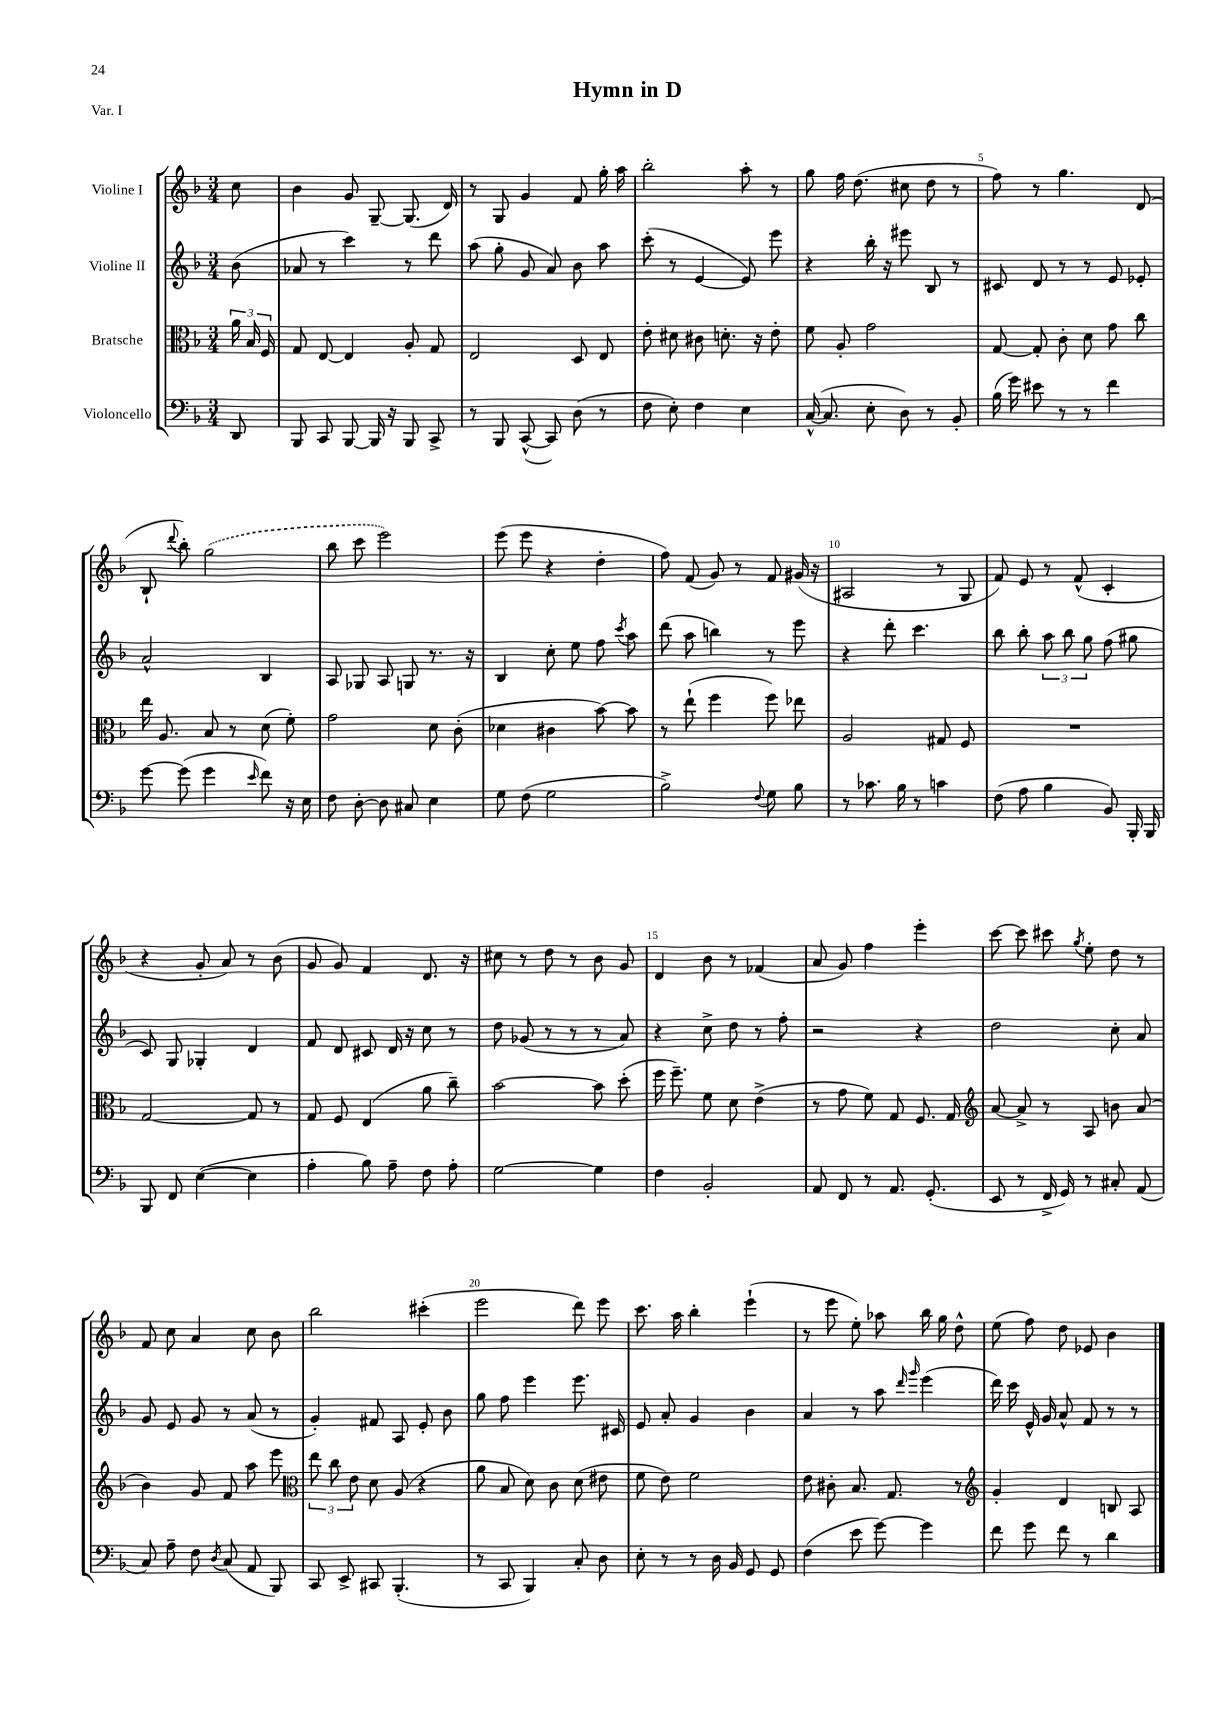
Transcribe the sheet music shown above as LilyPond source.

\header { title = "Hymn in D" piece = "Var. I" }
<<
\new StaffGroup <<
\new Staff = "s0" \with { instrumentName = "Violine I" } {
    \clef treble \key f \major \numericTimeSignature \time 3/4 \partial 8
    \autoBeamOff c''8 |
    bes'4 g'8 g8~-- g8.( d'16) |
    r8 g8 g'4 f'8 g''16-. a''16 |
    bes''2-. a''8-. r8 |
    g''8 f''16 d''8.( cis''8 d''8 r8 |
    f''8) r8 g''4. d'8( |
    bes8-! \appoggiatura { d'''8 } bes''8-.) \once \slurDashed g''2( |
    bes''8 c'''8 e'''2) |
    e'''8( e'''8 r4 d''4-. |
    f''8) f'8( g'8) r8 f'8 gis'16( r16 |
    ais2 r8 g8 |
    f'8) e'8 r8 f'8-^( c'4-. |
    r4 g'8-. a'8) r8 bes'8( |
    g'8 g'8) f'4 d'8. r16 |
    cis''8 r8 d''8 r8 bes'8 g'8 |
    d'4 bes'8 r8 fes'4( |
    a'8 g'8) f''4 e'''4-. |
    c'''8~ c'''8 cis'''8 \acciaccatura { g''8 } e''8-. d''8 r8 |
    f'8 c''8 a'4 c''8 bes'8 |
    bes''2 cis'''4-.( |
    e'''2 d'''8) e'''8 |
    c'''8. a''16 bes''4-. e'''4-!( |
    r8 e'''8 e''8-.) aes''8 bes''16 g''16 d''8-^ |
    e''8( f''8) d''8 ees'8 bes'4 \bar "|." |
}
\new Staff = "s1" \with { instrumentName = "Violine II" } {
    \clef treble \key f \major \numericTimeSignature \time 3/4 \partial 8
    \autoBeamOff bes'8( |
    aes'8 r8 c'''4) r8 d'''8 |
    a''8( g''8-. g'8 a'8) bes'8 a''8 |
    c'''8-.( r8 e'4~ e'8) e'''8 |
    r4 bes''16-. r16 eis'''8 bes8 r8 |
    cis'8 d'8 r8 r8 e'8 ees'8-. |
    a'2-^ bes4 |
    a8 ges8 a8 g8 r8. r16 |
    bes4 c''8-. e''8 f''8 \acciaccatura { c'''8 } a''8 |
    d'''8( a''8 b''4) r8 e'''8 |
    r4 d'''8-. c'''4. |
    bes''8 bes''8-. \tuplet 3/2 { a''8 bes''8 g''8 } f''8( gis''8 |
    c'8) g8 ges4-. d'4 |
    f'8 d'8 cis'8 d'16 r16 c''8 r8 |
    d''8 ges'8( r8 r8 r8 a'8) |
    r4 c''8-> d''8 r8 f''8-. |
    r2 r4 |
    d''2 c''8-. a'8 |
    g'8 e'8 g'8 r8 a'8( r8 |
    g'4-.) fis'8 a8 e'8-. bes'8 |
    g''8 f''8 e'''4 e'''8. cis'16 |
    e'8 a'8-. g'4 bes'4 |
    a'4 r8 a''8 \grace { d'''16 g'''16 } e'''4( |
    d'''16) c'''16 e'16-^ g'16 a'8-^ f'8 r8 r8 \bar "|." |
}
\new Staff = "s2" \with { instrumentName = "Bratsche" } {
    \clef alto \key f \major \numericTimeSignature \time 3/4 \partial 8
    \autoBeamOff \tuplet 3/2 { a'16 bes16 f16 } |
    g8 e8~ e4 a8-. g8 |
    e2 d8 e8 |
    e'8-. dis'8 cis'8 d'8.-. r16 e'8-. |
    f'8 a8-. g'2 |
    g8~ g8-. c'8-. d'8 g'8 c''8 |
    e''16 a8. bes8 r8 d'8( f'8-.) |
    g'2 d'8 c'8-.( |
    des'4 cis'4 bes'8~) bes'8 |
    r8 e''8-!( f''4 f''8) ees''8 |
    a2 gis8 f8 |
    R2. |
    g2~ g8 r8 |
    g8 f8 e4( a'8 c''8--) |
    bes'2~ bes'8 d''8-.( |
    f''16 f''8.--) f'8 d'8 e'4->( |
    r8 g'8 f'8) g8 f8. g16 |
    \clef treble a'8~ a'8-> r8 a8 b'8 a'8( |
    bes'4) g'8 f'8 a''8 e'''8 |
    \clef alto \tuplet 3/2 { e''8 c''8 e'8 } d'8 a8( r4 |
    a'8 bes8 d'8) c'8 d'8( eis'8 |
    f'8 e'8) f'2 |
    e'8 cis'8-. bes8. g8. r8 |
    \clef treble g'4-. d'4 b8 a8 \bar "|." |
}
\new Staff = "s3" \with { instrumentName = "Violoncello" } {
    \clef bass \key f \major \numericTimeSignature \time 3/4 \partial 8
    \autoBeamOff d,8 |
    bes,,8 c,8 bes,,8~ bes,,16 r16 bes,,8 c,8-> |
    r8 bes,,8 c,8~-^( c,8) d8( r8 |
    f8 e8-.) f4 e4 |
    c16~-^( c8. e8-. d8) r8 bes,8-. |
    bes16( g'16) eis'8 r8 r8 f'4 |
    g'8~ g'8( g'4 \grace { e'16 } f'8) r16 e16 |
    f8 d8~-. d8 cis8 e4 |
    g8 f8( g2 |
    bes2->) \appoggiatura { f8 } g8 bes8 |
    r8 ces'8. bes16 r8 c'4 |
    f8( a8 bes4 bes,8) bes,,16-. bes,,16 |
    bes,,8 f,8 e4~( e4 |
    a4-. bes8) a8-- f8 a8-. |
    g2~ g4 |
    f4 bes,2-. |
    a,8 f,8 r8 a,8. g,8.-.( |
    e,8 r8 f,16-> g,16) r8 cis8-. a,8( |
    c8) a8-- f8 \acciaccatura { d8 } c8( a,8 bes,,8) |
    c,8 e,8-> cis,8 bes,,4.-.( |
    r8 c,8 bes,,4) c8-. d8 |
    e8-. r8 r8 d16 bes,16 g,8 g,8 |
    f4( e'8 g'8~) g'4 |
    f'8 g'8 f'8 r8 d'4 \bar "|." |
}
>>
>>
\layout { \context { \Score \override BarNumber.break-visibility = ##(#f #t #t) barNumberVisibility = #(every-nth-bar-number-visible 5) } }
